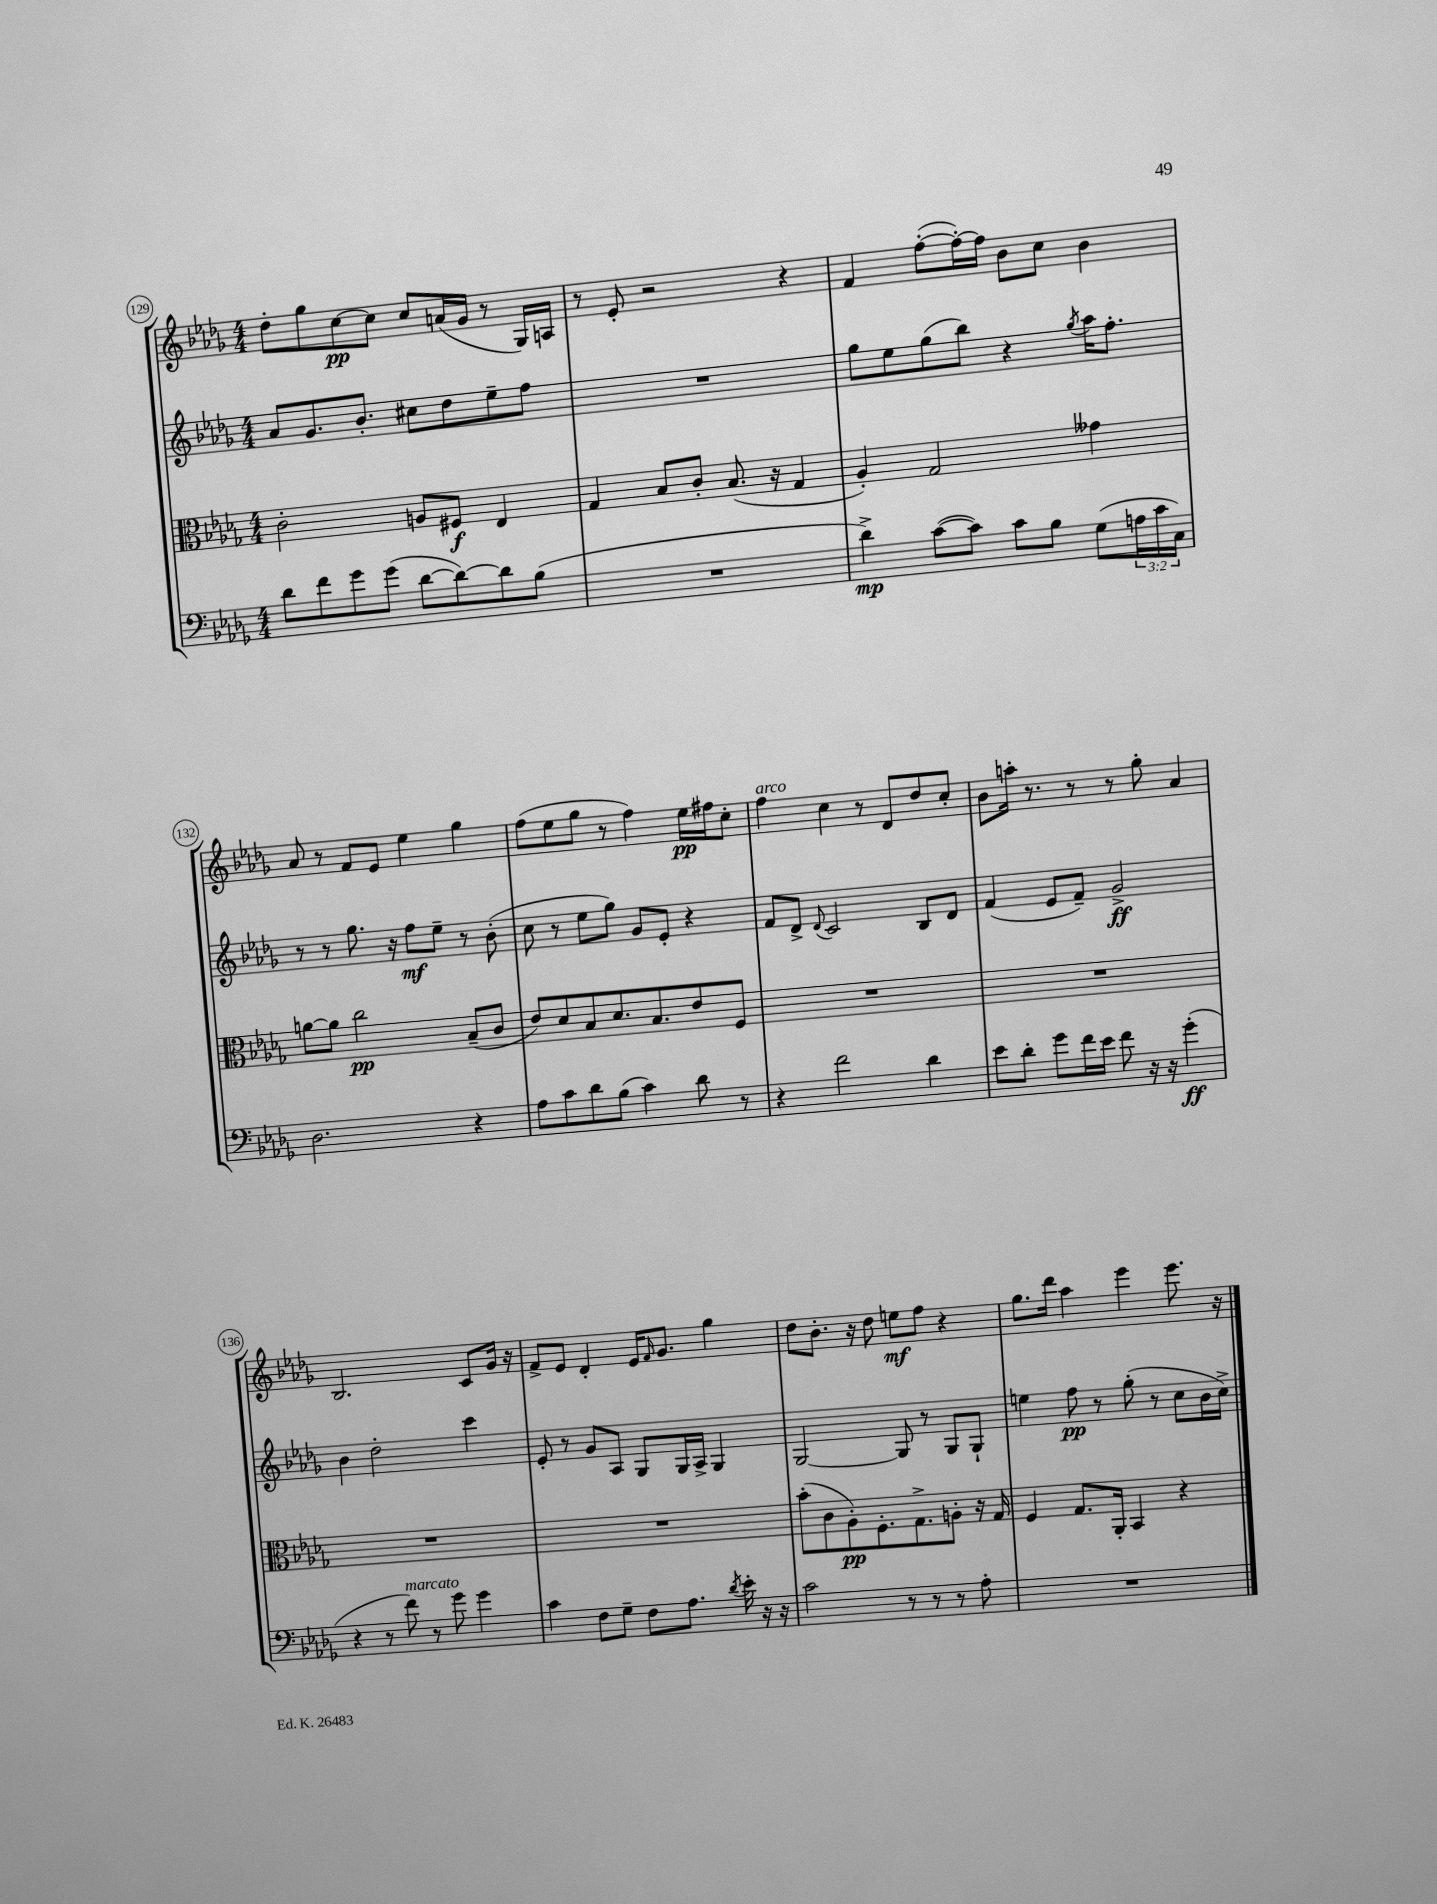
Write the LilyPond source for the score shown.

<<
\new StaffGroup <<
\new Staff = "s0" {
    \clef treble \key des \major \numericTimeSignature \time 4/4
    des''8-. ges''8 c''8~\pp c''8 c''8 a'16( ges'16 r8 ges16) a16 |
    r8 ees'8-. r2 r4 |
    f'4 f''8~-.( f''16~-.) f''16 bes'8 c''8 bes'4 |
    aes'8 r8 f'8 ees'8 ees''4 ges''4 |
    f''8( ees''8 ges''8 r8 f''4) ees''16\pp fis''16 c''8-. |
    f''4^\markup { \italic "arco" } c''4 r8 des'8 des''8 c''8-. |
    bes'8 a''16-. r8. r8 r8 ges''8-. aes'4 |
    bes2. c'8 ges'16 r16 |
    f'8-> ees'8 des'4-. ees'16 \grace { f'16 } ges'8. ges''4 |
    des''8 bes'8.-. r16 des''8 e''8\mf f''8 r4 |
    ges''8. des'''16 aes''4 ees'''4 ees'''8. r16 \bar "|." |
}
\new Staff = "s1" {
    \clef treble \key des \major \numericTimeSignature \time 4/4
    aes'8 ges'8. bes'8.-. cis''8 des''8 ees''8-- f''8 |
    R1 |
    ges''8 ees''8 ges''8( bes''8) r4 \acciaccatura { ges''8 } aes''16 f''8.-. |
    r8 r8 ges''8. r16 f''8\mf ees''8-- r8 bes'8-.( |
    c''8 r8 ees''8 ges''8) ges'8 ees'8-. r4 |
    f'8 des'8-> \appoggiatura { des'8 } c'2 bes8 des'8 |
    f'4( ees'8 f'8--) ges'2->\ff |
    bes'4 des''2-. c'''4 |
    ees'8-. r8 ges'8 aes8 ges8 ges16 aes16-> ges4 |
    ges2~ ges8 r8 ges8 ges8-! |
    e''4 f''8\pp r8 ges''8-.( r8 c''8 bes'16 c''16->) \bar "|." |
}
\new Staff = "s2" {
    \clef alto \key des \major \numericTimeSignature \time 4/4
    c'2-. a8 fis8\f ees4 |
    ges4 bes8 c'8-. bes8.( r16 ges4 |
    aes4-.) ges2 geses'4 |
    a'8~ a'8 c''2\pp bes8--( c'8 |
    ees'8) des'8 bes8 des'8. bes8. ees'8 f8 |
    R1 |
    R1 |
    R1 |
    R1 |
    bes'8-.( c'8 aes8-.\pp) f8.-. ges8.-> a8-. r16 ges16 |
    f4 ges8. aes,16-. bes,4 r4 \bar "|." |
}
\new Staff = "s3" {
    \clef bass \key des \major \numericTimeSignature \time 4/4 \override Staff.TupletNumber.text = #tuplet-number::calc-fraction-text
    des'8 f'8 ges'8 ges'8( des'8~ des'8~) des'8 bes8( |
    R1 |
    des'4->\mp) c'8~( c'8) c'8 bes8 ges8( \tuplet 3/2 { a16 c'16 c16) } |
    des2. r4 |
    aes8 c'8 des'8 bes8( c'4) des'8 r8 |
    r4 f'2 des'4 |
    ees'8 des'8-. ges'8 f'16 ees'16 f'8 r16 r16 ges'4-.\ff( |
    r4 r8 f'8^\markup { \italic "marcato" }) r8 ges'8 ges'4 |
    c'4 f8 ges8-- f8 aes8. \acciaccatura { des'8 } ees'16-. r16 r16 |
    c'2 r8 r8 r8 aes8-. |
    R1 \bar "|." |
}
>>
>>
\layout { \context { \Score currentBarNumber = #129 \override BarNumber.stencil = #(make-stencil-circler 0.1 0.3 ly:text-interface::print) } }
